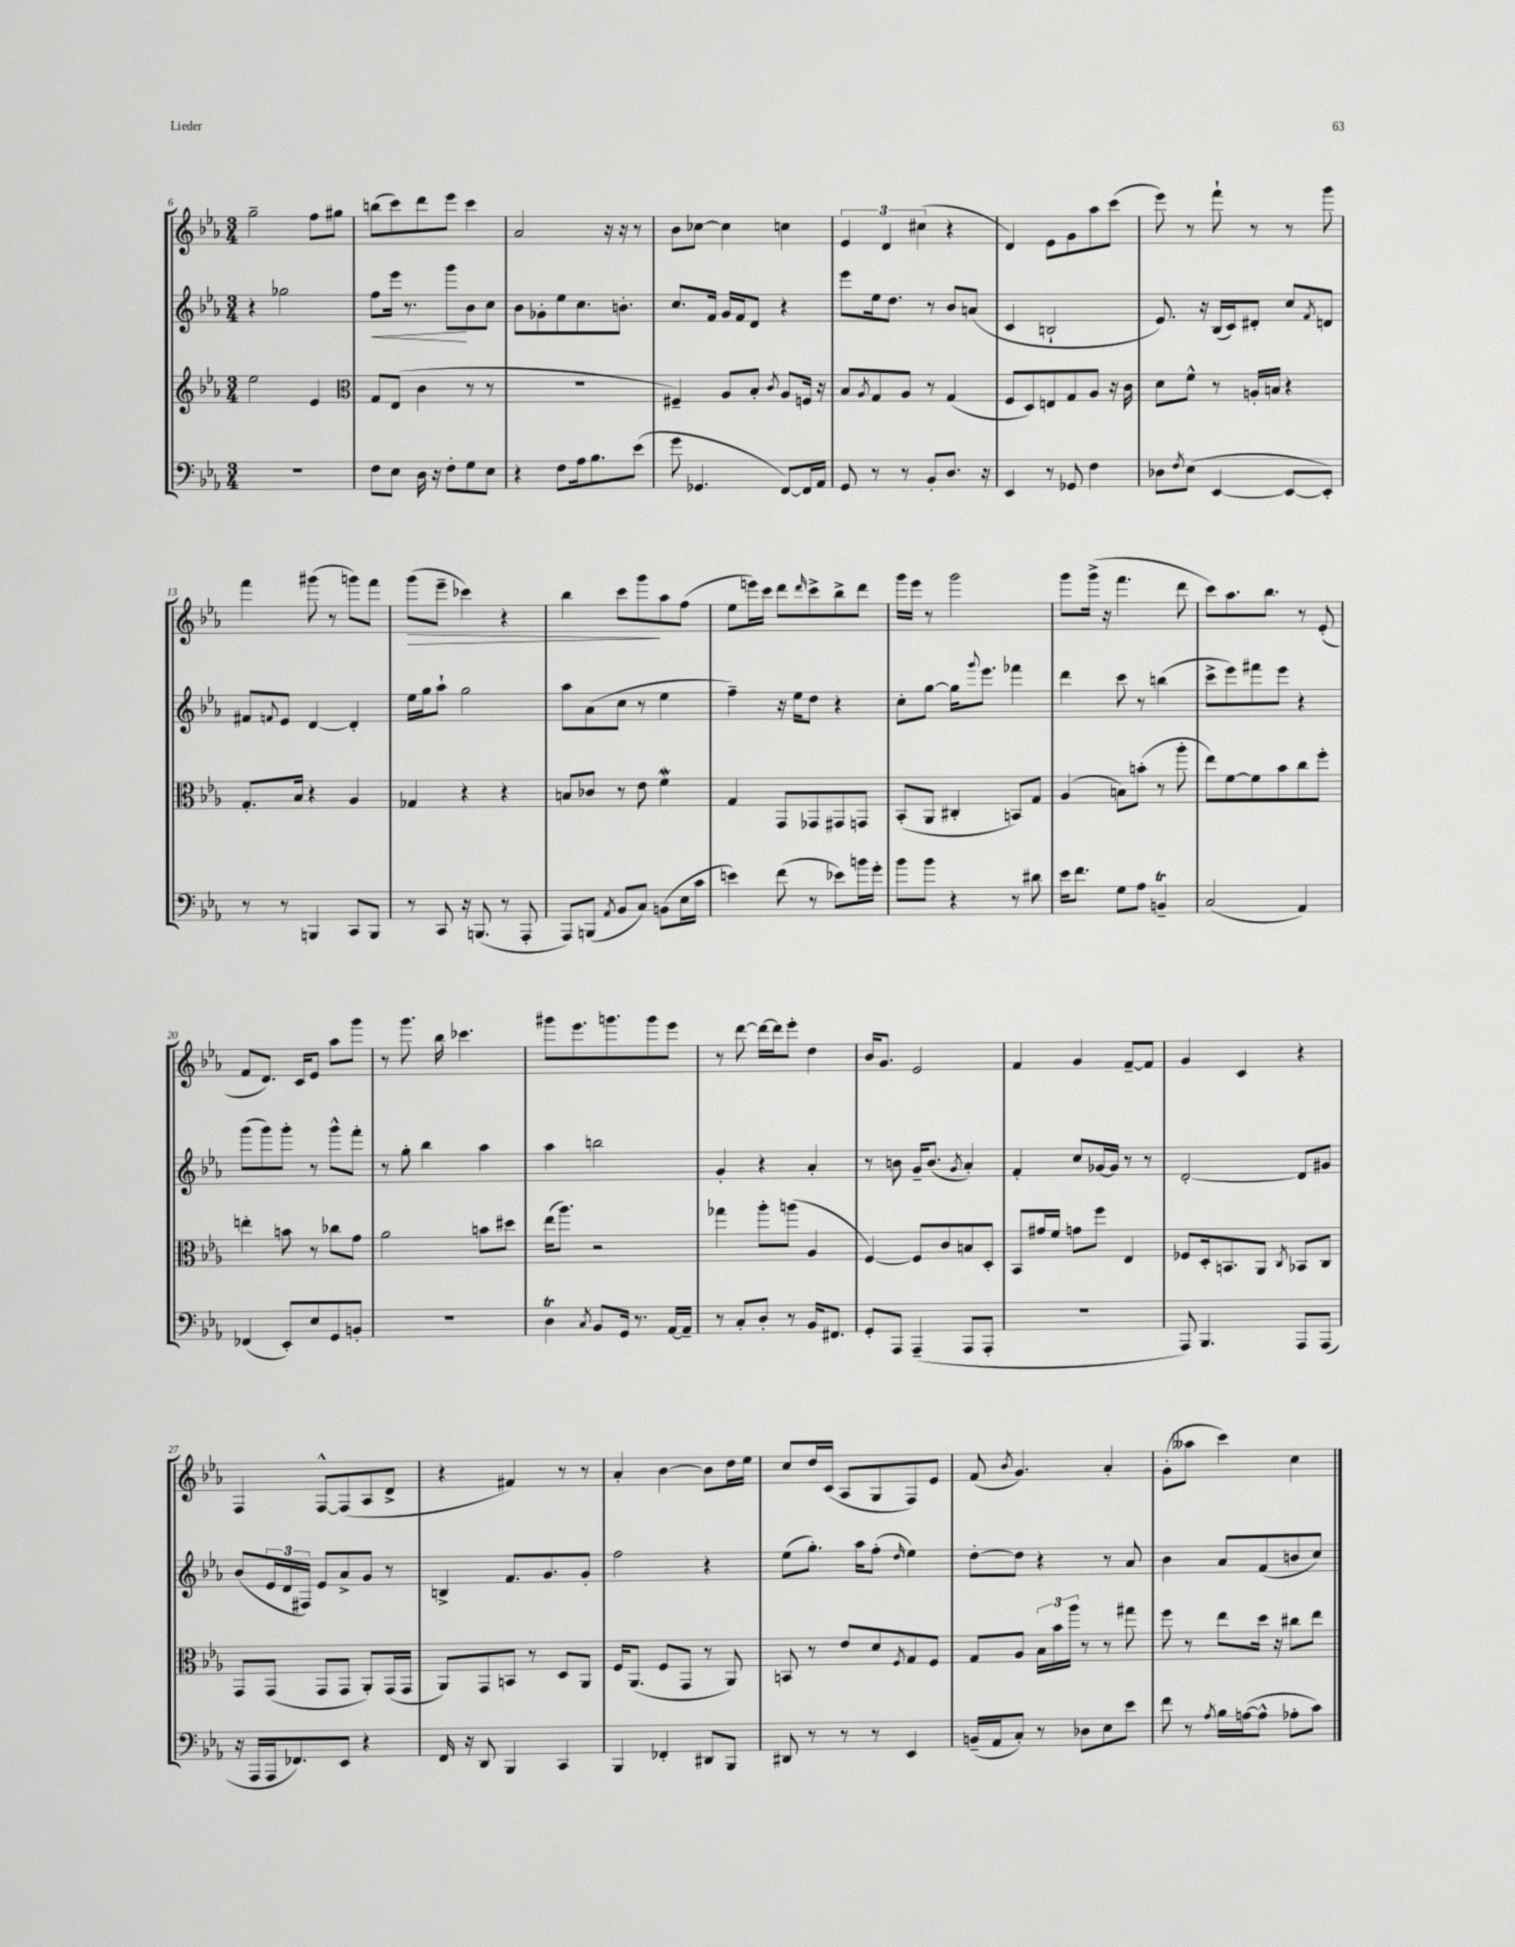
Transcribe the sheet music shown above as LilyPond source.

<<
\new StaffGroup <<
\new Staff = "s0" {
    \clef treble \key ees \major \numericTimeSignature \time 3/4
    g''2-- f''8 gis''8 |
    b''8( c'''8) d'''8 ees'''8 c'''4 |
    aes'2 r16 r16 r8 |
    bes'8 ces''8~ ces''4 c''4 |
    \tuplet 3/2 { ees'4 d'4 cis''4( } r4 |
    d'4) ees'8 g'8 aes''8 c'''8( |
    ees'''8) r8 f'''8-! r8 r8 g'''8 |
    f'''4 gis'''8( r8 g'''8) f'''8 |
    g'''8\>( ees'''8-- ces'''4) r4 |
    bes''4 c'''8 g'''8\! aes''8 f''8( |
    ees''8 e'''16) c'''16 d'''8 \grace { d'''16 } c'''8-> bes''8-> d'''8 |
    g'''16 ees'''16 r8 g'''2 |
    g'''8 g'''16->( r16 f'''4. d'''8 |
    c'''8) aes''8. bes''8. r8 ees'8-.( |
    f'8 d'8.) c'16 ees'8 aes''8 g'''8 |
    r8 g'''8. bes''16 ces'''4. |
    gis'''8 ees'''8. g'''8. g'''8 ees'''8 |
    r8 d'''8~ d'''16~ d'''16 ees'''8-. d''4 |
    bes'16 g'8. ees'2 |
    f'4 g'4 f'8~-- f'8 |
    g'4 c'4 r4 |
    f4 f8~-^ f8( aes8 d'8-> |
    r4 fis'4) r8 r8 |
    aes'4-. bes'4~ bes'8 d''16 ees''16 |
    c''8 d''16 c'16( aes8 g8 f8) ees'8 |
    f'8( \acciaccatura { bes'8 } g'4.) aes'4-. |
    g'8-.( aeses''8 c'''4) c''4 \bar "|." |
}
\new Staff = "s1" {
    \clef treble \key ees \major \numericTimeSignature \time 3/4
    r4 ges''2 |
    f''8\< ees'''16 r8. g'''8\! bes'8 c''8 |
    bes'8 ges'8-. ees''8 c''8. b'8.-. |
    c''8. f'16 g'16 f'16 d'8 r4 |
    ees'''8 ees''16 d''8. r8 bes'8 a'8( |
    c'4 b2-! |
    ees'8.) r16 bes16( c'16) dis'8-. c''8 \acciaccatura { f'8 } d'8 |
    fis'8 \appoggiatura { f'8 } ees'8 d'4~ d'4-. |
    ees''16 g''16 aes''8-! g''2 |
    aes''8 aes'8( c''8 r8 ees''4 |
    f''4--) r16 ees''16 d''8 r4 |
    c''8-. g''8~ g''16 \appoggiatura { g'''8 } ees'''8. fes'''4 |
    d'''4 c'''8 r8 b''4( |
    c'''8-> ees'''8) fis'''8 ees'''8 r4 |
    g'''8( g'''8) g'''8-. r8 g'''8-^ f'''8-. |
    r8 g''8-. bes''4 aes''4 |
    aes''4 b''2 |
    g'4-. r4 aes'4-. |
    r8 b'8 g'16-- b'8.( \acciaccatura { g'8 } aes'4-.) |
    f'4-. c''8 ges'16~ ges'16 r8 r8 |
    d'2~-. d'8 gis'8 |
    bes'8( \tuplet 3/2 { ees'16 d'16 fis16) } ees'8 aes'8-> g'8 r8 |
    b4-> f'8. g'8. g'8-. |
    f''2 r4 |
    ees''8( g''8.-.) aes''16 f''8-.( \grace { d''16 } ees''4) |
    d''8~-. d''8 r4 r8 aes'8 |
    bes'4 aes'8 f'8( b'8 c''8) \bar "|." |
}
\new Staff = "s2" {
    \clef treble \key ees \major \numericTimeSignature \time 3/4
    ees''2 ees'4 |
    \clef alto g8 ees8( c'4 r8 r8 |
    R2. |
    fis4--) aes8 bes8-. \acciaccatura { c'8 } aes8 f16 r16 |
    bes8 \acciaccatura { aes8 } g8 aes8 r8 g4( |
    f8 d8) e8 g8 aes8 r16 c'16 |
    d'8 f'8-^ r8 a16-. b16 r4 |
    g8.-. bes16 r4 aes4 |
    ges4 r4 r4 |
    b8 ces'8 r8 ees'8 f'4\mordent |
    g4 g,8 ges,8 gis,8 g,8 |
    bes,8-.( aes,8 cis4-. b,8) g8 |
    aes4( b8) b'8-.( r8 aes''8-. |
    ees''8) f'8~ f'8 bes'8 c''8 f''8-. |
    e''4-. b'8 r8 ces''8 g'8 |
    aes'2 b'8 dis''8 |
    ees''16( aes''8.) r2 |
    ges''4 aes''8-. a''8( aes4 |
    f4~) f8 c'8 b8 d8-. |
    bes,8 gis'16 f'16 g'8 f''8 ees4 |
    fes8 d16-. b,8. aes,8 \acciaccatura { c8 } bes,8 c8 |
    g,8 g,8( g,8 g,8 aes,8-.) g,16( g,16 |
    aes,8) g,8 b,8 r8 d8 aes,8 |
    f16 aes,8.( f8 g,8 r8 aes,8) |
    b,8 r8 ees'8 d'8 \acciaccatura { f8 } g8 f8 |
    g8 aes8 \tuplet 3/2 { bes16 bes'16 aes''16 } r8 r8 gis''8 |
    f''8 r8 ees''8 d''16 r16 cis''8 ees''8 \bar "|." |
}
\new Staff = "s3" {
    \clef bass \key ees \major \numericTimeSignature \time 3/4
    R2. |
    f8 ees8 d16 r16 f8-. g8 ees8 |
    r4 f8 aes16 bes8. ees'8( |
    g'8 ges,4. f,8~) f,16 aes,16 |
    g,8 r8 r8 bes,8-. d8. r16 |
    ees,4 r8 ges,8 f4 |
    des8 \acciaccatura { f8 } ees8( ees,4~ ees,8~ ees,8-.) |
    r8 r8 b,,4 c,8 b,,8 |
    r8 c,8 r16 b,,8.( r8 aes,,8-. |
    aes,,8) b,,8( \acciaccatura { aes,8 } bes,8 c8) b,8( ees16 c'16 |
    e'4) f'8( r8 ees'8) b'16 g'16-. |
    bes'8 bes'8 r4 r8 dis'8 |
    ees'16 f'8. g8 aes8 b,4--\trill |
    c2( aes,4) |
    fes,4( ees,8-.) ees8 g,8 b,8-. |
    R2. |
    d4\trill \acciaccatura { c8 } bes,8 g,16 r8. aes,16~ aes,16-- |
    r8 c8-. d8-. r8 bes,16 fis,8. |
    g,8-. aes,,8 aes,,4--( aes,,8 aes,,8-. |
    R2. |
    aes,,8) bes,,4. aes,,8 aes,,8( |
    r16 aes,,16 aes,,16 fes,8.) ees,8 r4 |
    f,16 r16 d,8 bes,,4 c,4 |
    bes,,4 fes,4-. dis,8 bes,,8 |
    dis,8 r8 r8 r8 ees,4 |
    b,16--( aes,16 c8-.) r8 des8 ees8 ees'8 |
    f'8 r8 \acciaccatura { aes8 } bes16 a16~( a8-^ aes8-. c'8) \bar "|." |
}
>>
>>
\layout { \context { \Score currentBarNumber = #6 } }
